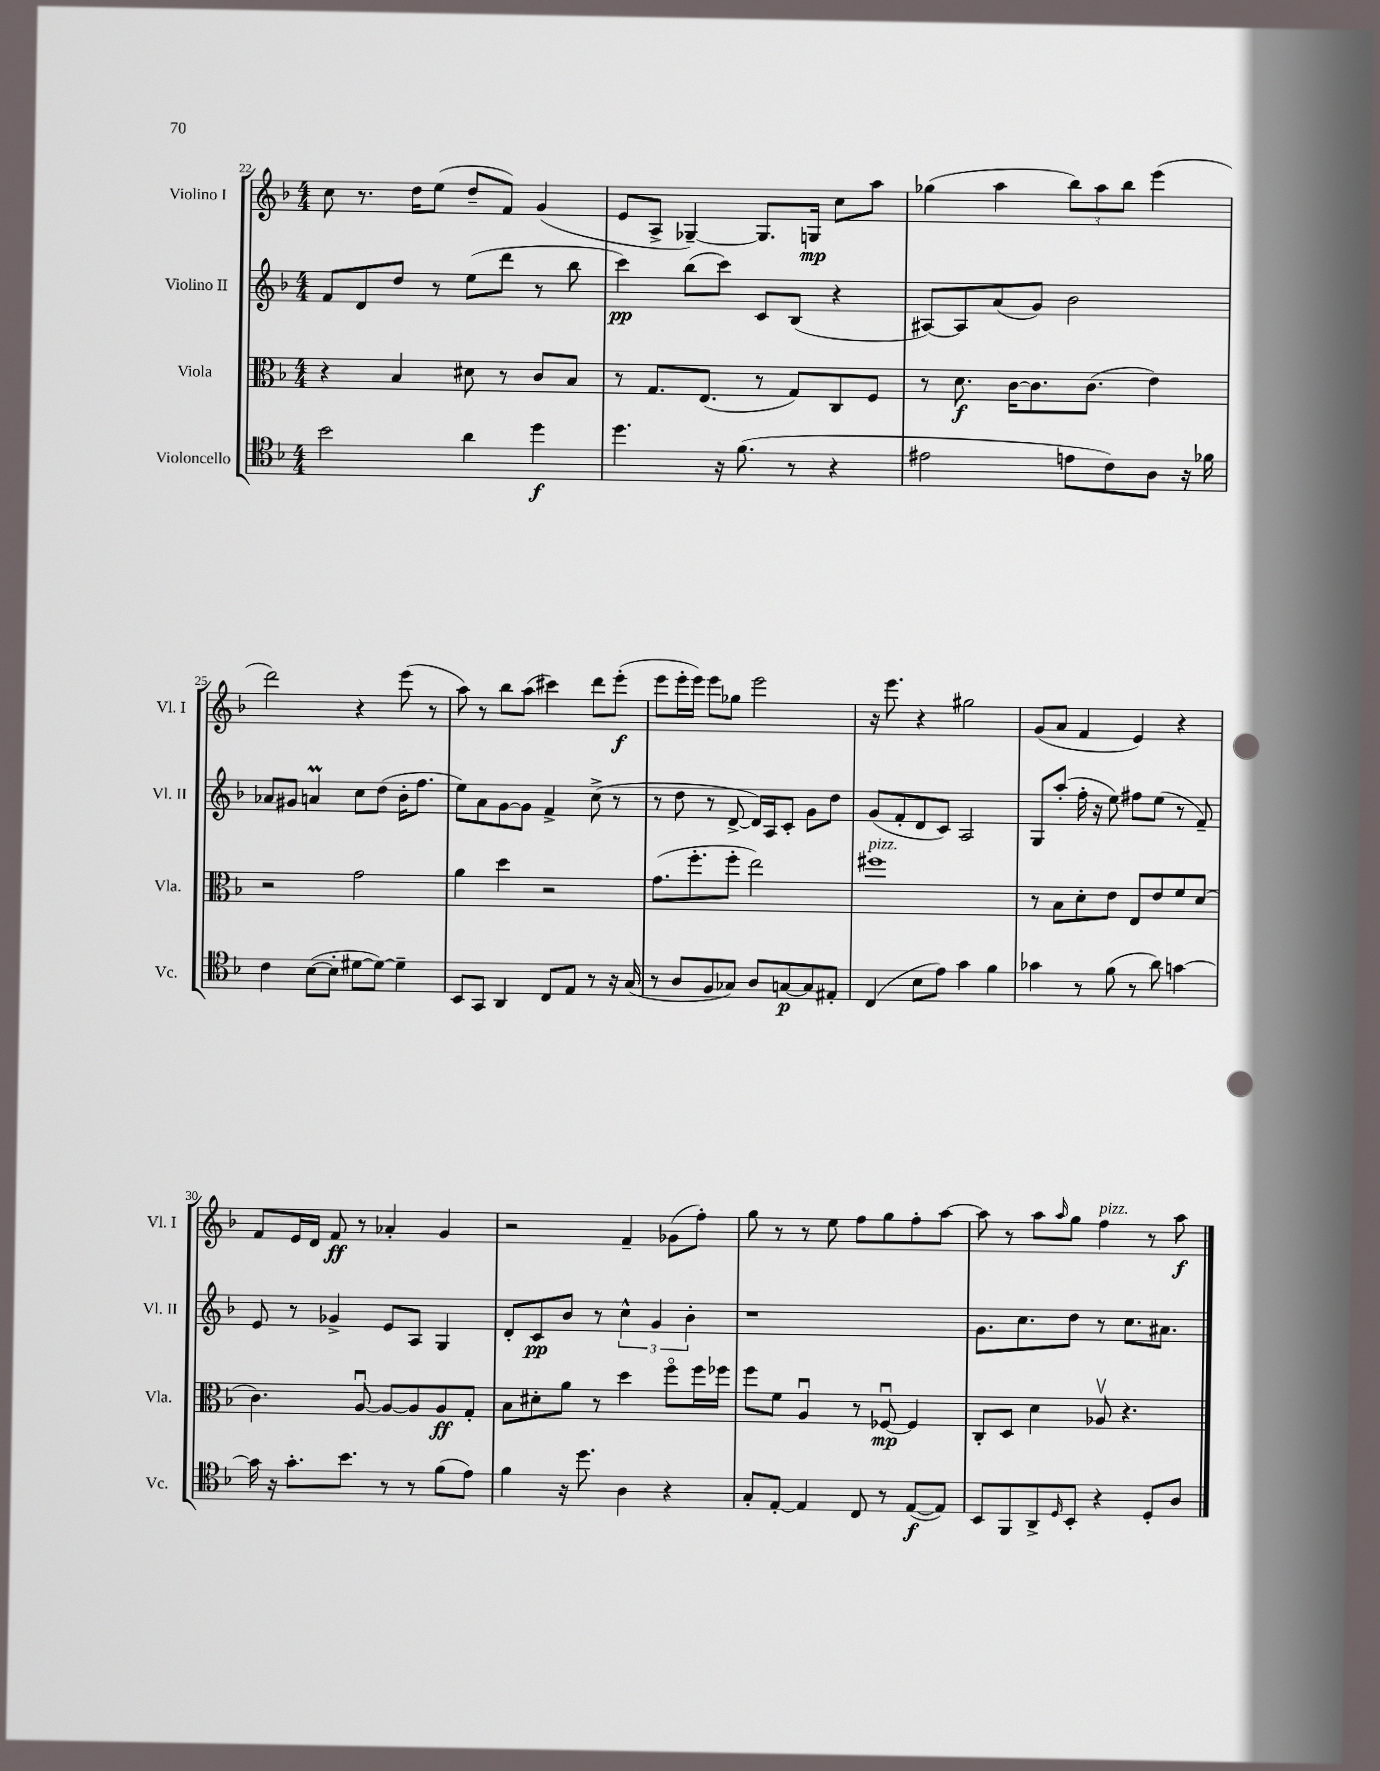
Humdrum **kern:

**kern	**kern	**kern	**kern
*staff4	*staff3	*staff2	*staff1
*clefC4	*clefC3	*clefG2	*clefG2
*k[b-]	*k[b-]	*k[b-]	*k[b-]
*M4/4	*M4/4	*M4/4	*M4/4
2b-\	4r	8f/L	8cc\
.	.	8d/	8.r
.	4B-/	8dd/J	.
.	.	.	16dd\LK
.	.	8r	(8ee\J
4a\	8d#\	(8ee\L	8dd~/L
.	8r	8ddd\J	8f/J)
4dd\	8c/L	8r	(4g/
.	8B-/J	8bb-\	.
=	=	=	=
4.dd\	8r	4ccc\)	8e/L
.	8.G/L	.	8A^/J
.	.	(8bb-\L	[4G-~/)
.	(8.E/J	.	.
16r	.	8ccc\J)	.
(8.f\	.	.	.
.	8r	8c/L	8.G-/]L
8r	8G/L)	(8B-/J	.
.	.	.	16G/Jk
4r	8C/	4r	8cc\L
.	8F/J	.	8aa\J
=	=	=	=
2e#\	8r	[8A#/L)	(4gg-\
.	8.d\	8A#/]	.
.	.	(8a/	4aa\
.	[16c\LK	.	.
.	8.c\]	8g/J)	.
8e\L	.	2b-\	12bb-\L)
.	(8.c\J	.	.
.	.	.	12aa\
8c\)	.	.	.
.	.	.	12bb-\J
8A\J	4e\)	.	(4eee\
16r	.	.	.
16f-\	.	.	.
=	=	=	=
4c\	2r	8a-/L	2ddd\)
.	.	8g#/J	.
([8B-\L	.	4a/	.
8B-'\]J	.	.	.
[8d#\L	2g\	8cc\L	4r
8d#\_J)	.	(8dd\J	.
4d#~\]	.	16b-'\LK	(8eee\
.	.	8.ff\J	.
.	.	.	8r
=	=	=	=
8BB-/L	4a\	8ee\L)	8aa\)
8GG/J	.	8a\	8r
4AA/	4dd\	[8g\	8bb-\L
.	.	8g\]J	(8aa\J
8C/L	2r	4f^/	4ccc#\)
8E/J	.	.	.
8r	.	(8cc^\	8ddd\L
16r	.	8r	(8eee'\J
(16G/	.	.	.
=	=	=	=
8r	(8.g\L	8r	8eee\L
8A/L	.	8dd\	16eee'\L
.	8.ff'\	.	16eee\JJ)
8F/	.	8r	8eee\L
8G-/J)	8ff'\J	[8d^/	8gg-\J
8A/L	2ee\)	16d/]LL)	2eee\
.	.	16A/J	.
[8G/	.	8c'/J	.
8G/]	.	8g\L	.
8E#'/J	.	8dd\J	.
=	=	=	=
(4C/	1ff#	(8g/L	16r
.	.	.	8.eee\
.	.	8f'/	.
8B-\L	.	8d/	4r
8e\J)	.	8c/J)	.
4g\	.	2A/	2gg#\
4f\	.	.	.
=	=	=	=
4g-\	8r	8G/L	(8g/L
.	8B-\L	(8aa'/J	8a/J
8r	8d'\	16ff'\	4f/
.	.	16r	.
(8f\	8e\J	8ee\)	.
8r	8E/L	8ff#\L	4e/)
8a\)	8e/	(8ee\J	.
[4g\	8f/	8r	4r
.	(8d/J	8f~/)	.
=	=	=	=
16g\]	4.c\)	8e/	8f/L
16r	.	.	.
8.g'\L	.	8r	16e/L
.	.	.	16d/JJ
.	.	4g-^/	8f/
8.b-\J	.	.	.
.	[8Au/	.	8r
8r	8A/_L	8e/L	4a-'/
8r	8A/]	8A/J	.
(8f\L	8A/	4G/	4g/
8e\J)	8G'/J	.	.
=	=	=	=
4f\	8B-\L	8d'/L	2r
.	8d#'\	8c/	.
16r	8a\J	8b-/J	.
8.dd\	.	.	.
.	8r	8r	.
4A\	4dd\	6cc^^\	4f~/
.	.	6g/	.
4r	8ffo\L	.	(8g-\L
.	.	6b-'\	.
.	16ff\L	.	8ff'\J)
.	16ff-\JJ	.	.
=	=	=	=
8G'/L	8ff\L	1r	8gg\
[8E'/J	8f\J	.	8r
4E/]	4Au/	.	8r
.	.	.	8ee\
8C/	8r	.	8ff\L
8r	[8F-u/	.	8gg\
([8E/L	4F-/]	.	8ff'\
8E/]J)	.	.	[8aa\J
=	=	=	=
8BB-/L	8C'/L	8.g\L	8aa\]
8FF/	8D/J	.	8r
.	.	8.cc\	.
8AA^/	4d\	.	8aa\L
16qqD/	.	.	16qqaa/
8BB-'/J	.	8dd\J	8gg\J
4r	8A-v/	8r	4ff\
.	4.r	8.cc\L	.
8D'/L	.	.	8r
.	.	8.a#\J	.
8A/J	.	.	8aa\
==	==	==	==
*-	*-	*-	*-
